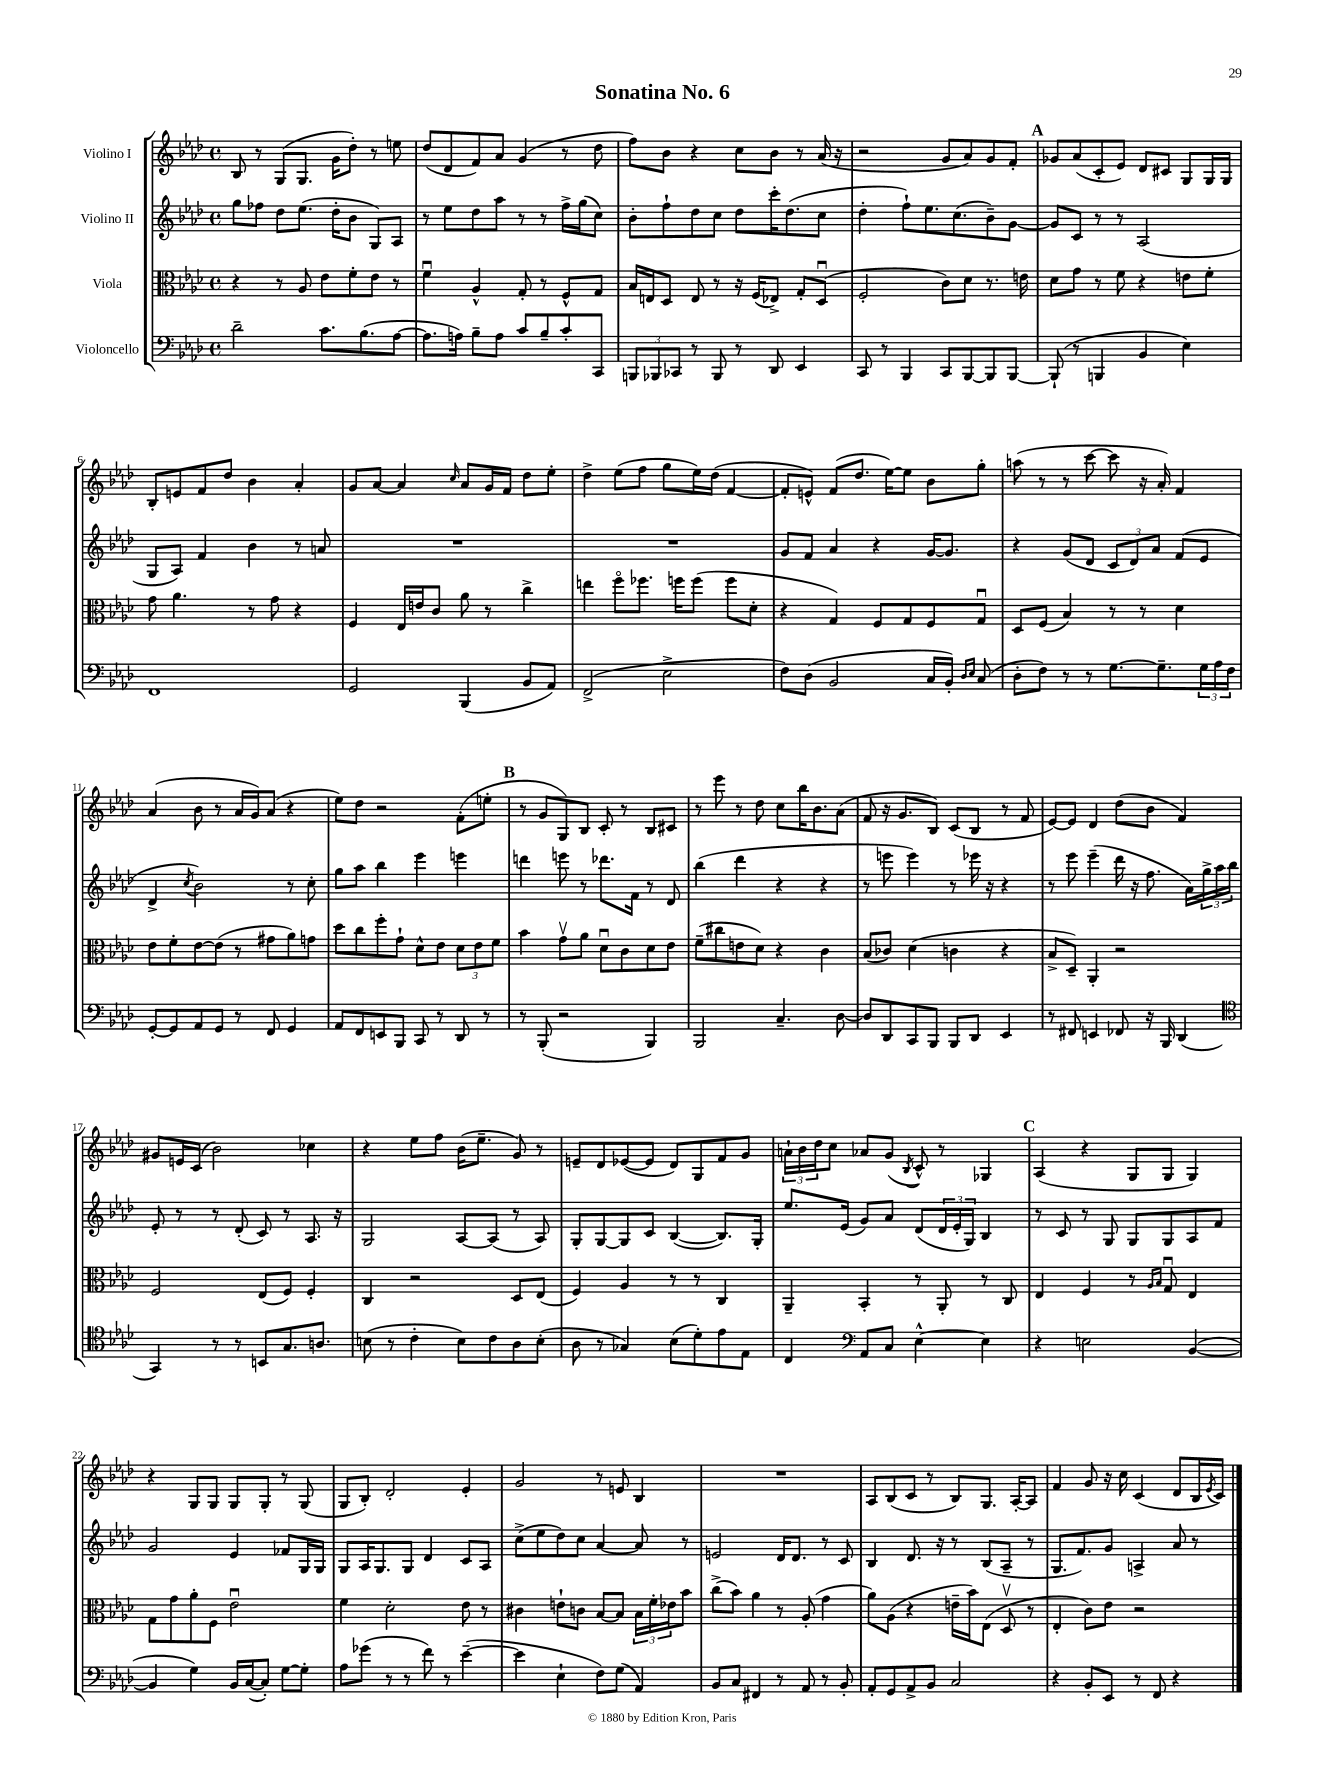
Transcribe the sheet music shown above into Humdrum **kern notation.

**kern	**kern	**kern	**kern
*staff4	*staff3	*staff2	*staff1
*clefF4	*clefC3	*clefG2	*clefG2
*k[b-e-a-d-]	*k[b-e-a-d-]	*k[b-e-a-d-]	*k[b-e-a-d-]
*M4/4	*M4/4	*M4/4	*M4/4
*met(c)	*met(c)	*met(c)	*met(c)
2d-~	4r	8gg	8B-
.	.	8ff-	8r
.	8r	8dd-	(8G
.	8A-	(8.ee-	8.G
8.c	8e-	.	.
.	.	16dd-'	16g
.	8f'	8b-	8dd-')
(8.B-	.	.	.
.	8e-	8G)	8r
[8A-	8r	8A-	8ee
=	=	=	=
8.A-]	4fu	8r	(8dd-
.	.	8ee-	8d-
16A)	.	.	.
8B-~	4A-^^	8dd-	8f)
8A	.	8aa-	8a-
8c	8G'	8r	(4g
8B-~	8r	8r	.
8c'	8F^^	16ff^	8r
.	.	(16gg	.
8CC	8G	8cc)	8dd-
=	=	=	=
12BBB	16B-	8b-'	8ff)
.	16E	.	.
12BBB-	.	.	.
.	8D-	8ff`	8b-
12CC-	.	.	.
8r	8E	8dd-	4r
8BBB-	8r	8cc	.
8r	16r	8dd-	8cc
.	(16F	.	.
8DD-	8E-^)	16ccc'	8b-
.	.	(8.dd-	.
4EE-	8G'	.	8r
.	(8D-u	8cc	(16a-
.	.	.	16r
=	=	=	=
8CC	2F'	4dd-'	2r
8r	.	.	.
4BBB-	.	8ff`)	.
.	.	8.ee-	.
8CC	8c)	.	8g
.	.	(8.cc	.
[8BBB-	8d-	.	8a-)
8BBB-]	8.r	8b-~)	8g
[8BBB-	.	[8g	8f'
.	16e	.	.
=	=	=	=
(8BBB-`]	8d-	8g]	8g-
8r	8g	8c	(8a-
4BBB	8r	8r	8c'
.	8f	8r	8e-)
4BB-	4r	(2A-	8d-
.	.	.	8c#
4E-)	8e	.	8G
.	8f'	.	16G
.	.	.	16G
=	=	=	=
1FF	8g	8G	8B-'
.	4.a-	8A-)	8e
.	.	4f	8f
.	.	.	8dd-
.	8r	4b-	4b-
.	8g	.	.
.	4r	8r	4a-'
.	.	8a	.
=	=	=	=
2GG	4F	1r	8g
.	.	.	[8a-
.	16E-	.	4a-]
.	16e	.	.
.	8c	.	.
.	.	.	16qqcc
(4BBB-	8a-	.	8a-
.	8r	.	16g
.	.	.	16f
8BB-	4cc^	.	8dd-
8AA-)	.	.	8ee-'
=	=	=	=
(2FF^	4ee	1r	4dd-^
.	8ffo	.	(8ee-
.	8.ff-	.	8ff
2E-^	.	.	8gg
.	16ff	.	.
.	(8ff	.	16ee-)
.	.	.	(16dd-
.	8ff	.	[4f
.	8d-'	.	.
=	=	=	=
8F)	4r	8g	8f']
(8D-	.	8f	8e^^)
2BB-	4G)	4a-	(8f
.	.	.	8.dd-
.	8F	4r	.
.	.	.	[16ee-)
.	8G	.	8ee-]
16C	8F	[16g	8b-
16BB-')	.	8.g]	.
16qqD-	.	.	.
16qqE-	.	.	.
(8C	8Gu	.	8gg'
=	=	=	=
8D-'	8D-	4r	(8aa
8F)	(8F	.	8r
8r	4B-)	(8g	8r
8r	.	8d-	[8ccc
[8.G	8r	12c	8ccc]
.	.	12d-)	.
.	8r	.	16r
.	.	12a-	.
8.G~]	.	.	16a-')
.	4d-	(8f	4f
24G	.	8e-	.
24A-	.	.	.
24F	.	.	.
=	=	=	=
[8GG'	8e-	4d-^	(4a-
8GG]	8f'	.	.
.	.	8qcc	.
8AA-	[8e-	2b-)	8b-
8GG	(8e-]	.	8r
8r	8r	.	16a-
.	.	.	16g)
8FF	8g#	.	(8a-
4GG	8a-)	8r	4r
.	8g	8cc'	.
=	=	=	=
8AA-	8dd-	8gg	8ee-)
8FF	8cc	8aa-	8dd-
8EE	8ff'	4bb-	2r
8BBB-	8g`	.	.
8CC	8d-^^	4eee-	.
8r	8e-	.	.
8DD-	12d-	4eee	(8f'
.	12e-	.	.
8r	.	.	8ee'
.	12f	.	.
=	=	=	=
8r	4b-	4ddd	8r
(8BBB-'	.	.	8g
2r	8gv	8eee	8G)
.	8a-	8r	8B-
.	8d-u	8.ddd-	8c'
.	8c	.	8r
.	.	16f	.
4BBB-)	8d-	8r	8B-
.	8e-	8d-	8c#
=	=	=	=
2BBB-	(8f~	(4bb-	8r
.	8cc#	.	8eee-
.	8e	4ddd-	8r
.	8d-)	.	8dd-
4.C~	4r	4r	8cc
.	.	.	16bb-
.	.	.	8.b-
.	4c	4r	.
[8D-	.	.	(8a-
=	=	=	=
8D-]	(8B-	8r	8f
8DD-	8c-)	8eee	16r
.	.	.	8.g
8CC	(4d-	4eee)	.
8BBB-	.	.	8B-)
8BBB-	4c	8r	(8c
8DD-	.	16eee-	8B-
.	.	16r	.
4EE-	4r	4r	8r
.	.	.	8f
=	=	=	=
8r	8B-^	8r	[8e-)
8FF#	8D-~)	8eee-	8e-]
4EE	4AA-'	(4eee-~	4d-
8FF-	2r	16ddd-	(8dd-
.	.	16r	.
16r	.	8.ff	8b-
16BBB-	.	.	.
(4DD-	.	.	4f)
.	.	16a-)	.
.	.	24gg^	.
.	.	24aa-	.
.	.	24bb-	.
=	=	=	=
*clefC4	*	*	*
4GG)	2F	8e-'	8g#
.	.	8r	16e
.	.	.	(16c
8r	.	8r	2b-)
8r	.	(8d-'	.
8BB	(8E-	8c)	.
8.G	8F)	8r	.
.	4F'	8.A-	4cc-
8.A	.	.	.
.	.	16r	.
=	=	=	=
(8B	4C	2G	4r
8r	.	.	.
4c'	2r	.	8ee-
.	.	.	8ff
8B)	.	[8A-	(16b-
.	.	.	8.ee-~
8c	.	(8A-]	.
8A-	8D-	8r	8g)
(8B'	(8E-	8A-)	8r
=	=	=	=
8A-	4F)	8G'	8e~
8r	.	[8G	8d-
4G-)	4A-	8G]	([8e-
.	.	8c	8e-]
(8B-	8r	([4B-	8d-)
8d-')	8r	.	8G
8e-	4C	8.B-])	8f
8E-	.	.	8g
.	.	16G'	.
=	=	=	=
4C	4AA-~	8.ee-	24a`
.	.	.	24b-
.	.	.	24dd-
.	.	.	8cc
.	.	(16e-	.
*clefF4	*	*	*
8AA-	4BB-'	8g)	8a-
8C	.	8a-	(8g
.	.	.	8qB-
[4E-^^	8r	(8d-	8c^^)
.	8AA-'	24d-	8r
.	.	24e-'	.
.	.	24G)	.
4E-]	8r	4B-	4G-
.	8C	.	.
=	=	=	=
4r	4E-	8r	(4A-
.	.	8c	.
2E	4F	8r	4r
.	.	8G	.
.	8r	8G	8G
.	16qqA-	.	.
.	16qqB-	.	.
.	8Gu	8G	8G
([4BB-	4E-	8A-	4G)
.	.	8f	.
=	=	=	=
4BB-]	8G	2g	4r
.	8g	.	.
4G)	8a-'	.	8G
.	8F	.	8G
16BB-	2e-u	4e-	8G
([16C	.	.	.
8C'])	.	.	8G'
[8G	.	8f-	8r
8G']	.	16G	(8G
.	.	16G	.
=	=	=	=
8A-	4f	8G	8G
(8g-	.	16A-	8B-')
.	.	8.G	.
8r	2d-'	.	2d-'
8r	.	8G	.
8f)	.	4d-	.
8r	.	.	.
([4e-~	8e-	8c	4e-'
.	8r	8A-	.
=	=	=	=
4e-]	4c#	(8cc^	2g
.	.	8ee-	.
4E-`	8e`	8dd-)	.
.	8c	8cc	.
8F)	[8B-	[4a-	8r
(8G	8B-]	.	8e
4AA-)	24B-	8a-]	4B-
.	24f'	.	.
.	24e-	.	.
.	8b-	8r	.
=	=	=	=
8BB-	(8cc^	2e	1r
8C	8b-)	.	.
4FF#	4a-	.	.
8r	8r	16d-	.
.	.	8.d-	.
8AA-	(8A-'	.	.
8r	4g	8r	.
8BB-'	.	8c	.
=	=	=	=
8AA-'	8a-)	4B-	8A-
8GG	(8A-	.	(8B-
8AA-^	4r	8.d-	8c
8BB-	.	.	8r
.	.	16r	.
2C	16e~	8r	8B-)
.	16b-)	.	.
.	(8E-	(8B-	8.G
.	8D-v	8A-~	.
.	.	.	[16A-'
.	8r	8r	8A-]
=	=	=	=
4r	4E-'	8.G	4f
.	.	8.f)	.
8BB-'	8c)	.	8g
8EE-	8e-	8g	16r
.	.	.	16cc
8r	2r	4A^	(4c
8FF	.	.	.
4r	.	8a-	8d-
.	.	8r	16B-
.	.	.	8qe-
.	.	.	16c)
==	==	==	==
*-	*-	*-	*-
